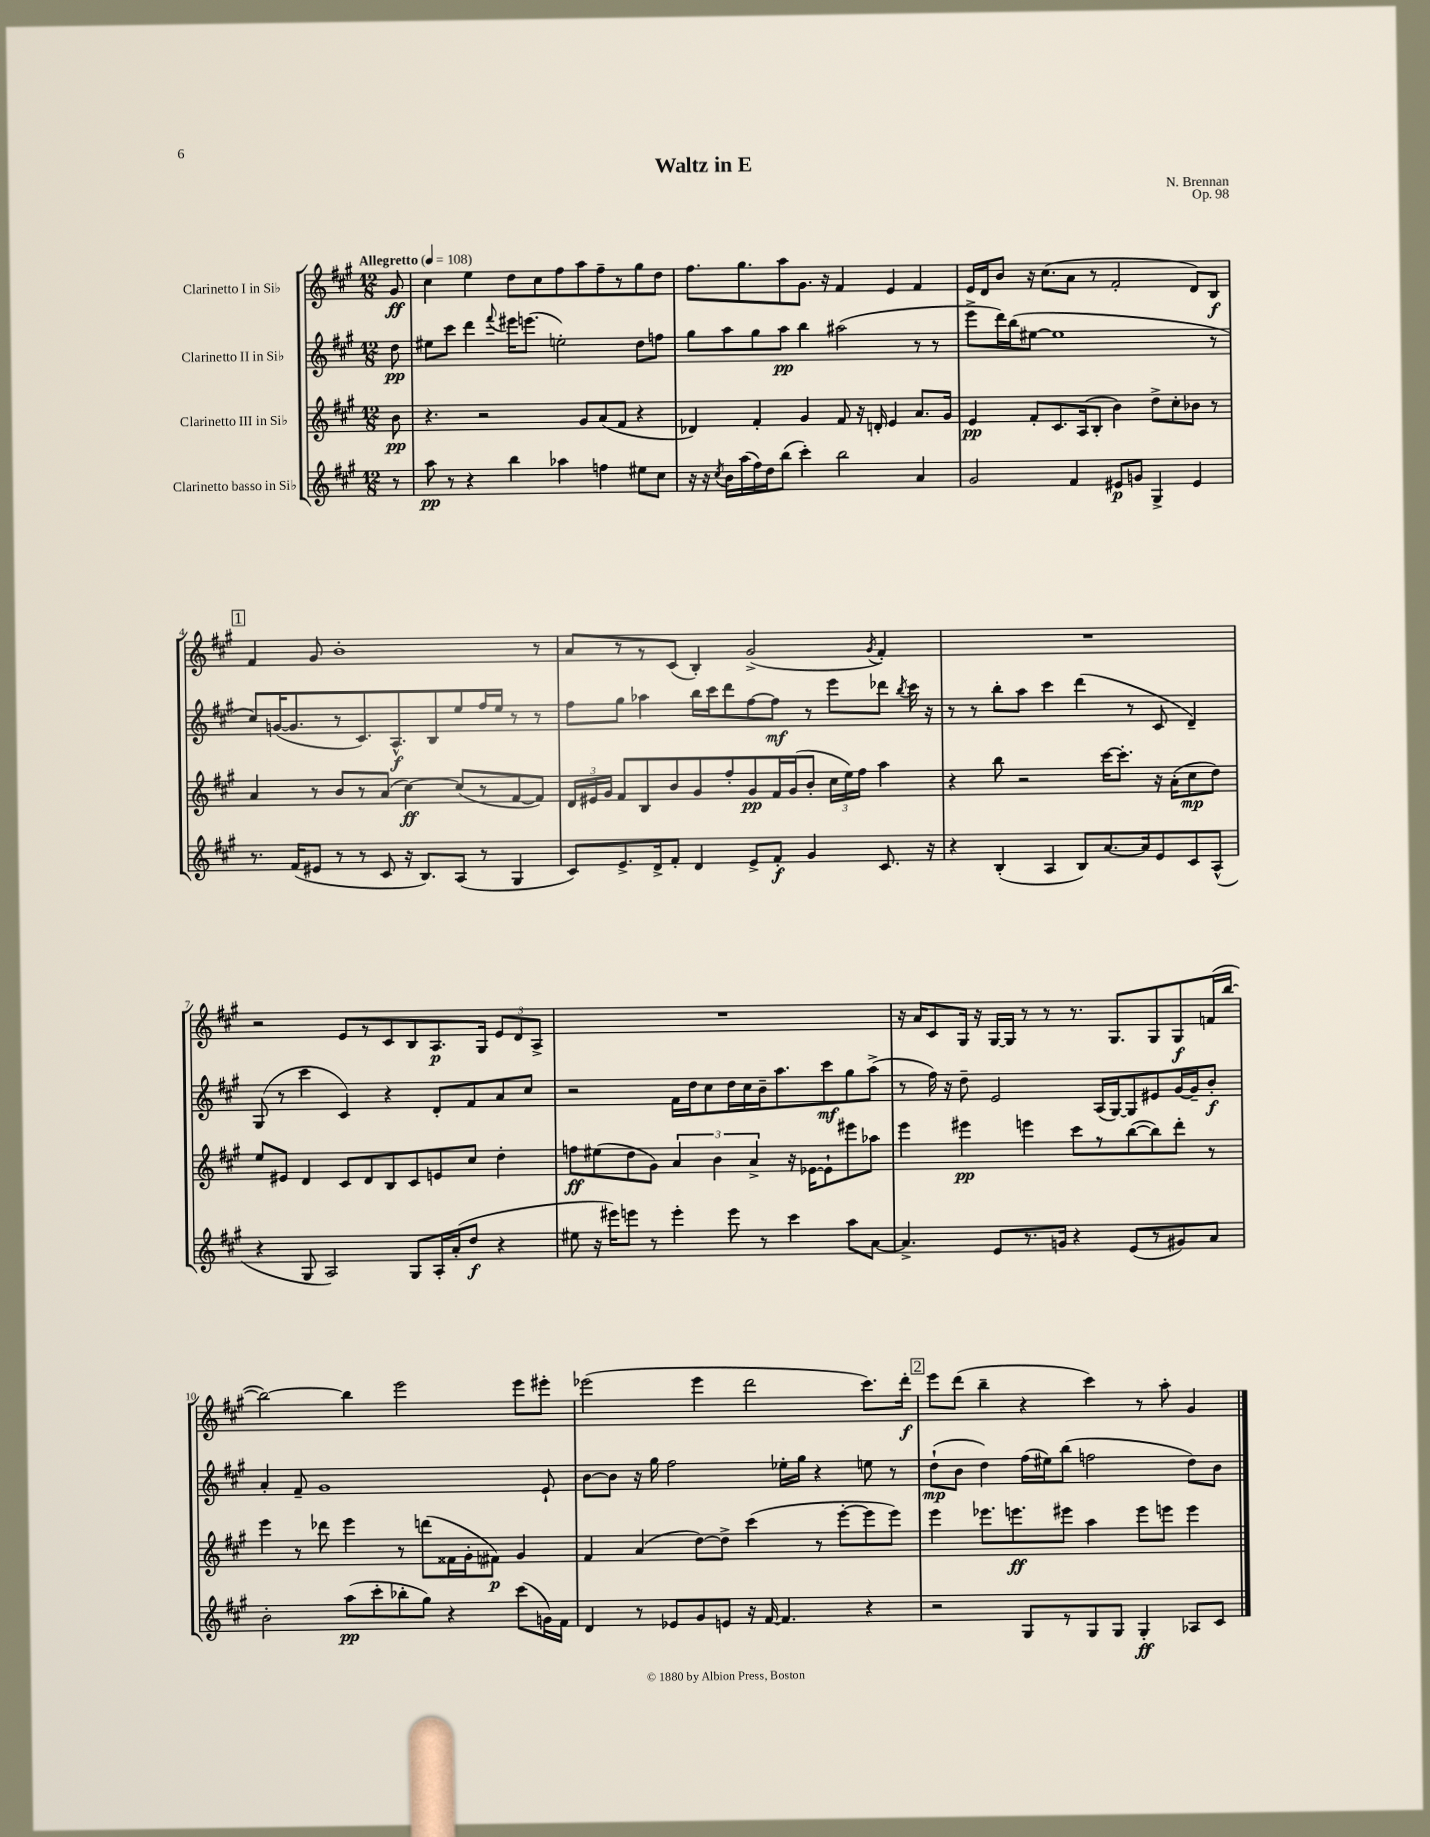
\header { title = "Waltz in E" composer = "N. Brennan" opus = "Op. 98" }
<<
\new StaffGroup <<
\new Staff = "s0" \with { instrumentName = "Clarinetto I in Sib" } {
    \clef treble \key a \major \numericTimeSignature \time 12/8 \partial 8 \tempo "Allegretto" 4 = 108
    \autoBeamOff gis'8\ff |
    cis''4 e''4 d''8[ cis''8 fis''8 a''8 fis''8-- r8 gis''8 d''8] |
    fis''8.[ gis''8. a''8 gis'8.] r16 fis'4 e'4 fis'4 |
    e'16[ d'16 b'8] r16 cis''8.[( a'8] r8 fis'2-. d'8[) b8]\f |
    \mark \markup { \box "1" } fis'4 gis'8 b'1-. r8 |
    a'8[ r8 r8 cis'8]( b4-.) gis'2->( \acciaccatura { gis'8 } fis'4-.) |
    R1. |
    r2 e'8[ r8 cis'8 b8 a8.\p gis16] \tuplet 3/2 { e'8[ d'8 a8]-> } |
    R1. |
    r16 a'16[ cis'8 gis16] r16 gis16[~ gis16] r8 r8 r8. gis8.[ gis8 gis8\f f'16( b''16]~ |
    b''2~) b''4 e'''2 e'''8[ eis'''8]-. |
    ees'''2( ees'''4 d'''2 cis'''8.[) d'''16]-.\f |
    \mark \markup { \box "2" } e'''8[ d'''8]( b''4-- r4 cis'''4) r8 a''8-. gis'4 \bar "|." |
}
\new Staff = "s1" \with { instrumentName = "Clarinetto II in Sib" } {
    \clef treble \key a \major \numericTimeSignature \time 12/8 \partial 8
    \autoBeamOff d''8\pp |
    eis''8[ cis'''8] d'''4 \appoggiatura { fis'''8 } eis'''16[ e'''8.]( e''2-.) d''8[ f''8] |
    gis''8[ a''8 gis''8 a''8]\pp b''4 ais''2( r8 r8 |
    e'''8[-> d'''16) b''16( eis''8]~ eis''1 r8 |
    \mark \markup { \box "1" } cis''8[) g'16~( g'8. r8 cis'8.) a8.-^\f b8 e''8 fis''16 e''16] r8 r8 |
    fis''8[ gis''8] aes''4 b''16[ cis'''16 d'''8 fis''8~ fis''8]\mf r8 e'''8[ des'''8] \acciaccatura { b''8 } cis'''16 r16 |
    r8 r8 b''8[-. a''8] cis'''4 d'''4( r8 cis'8 d'4--) |
    gis8( r8 cis'''4 cis'4) r4 d'8[-. fis'8 a'8 cis''8] |
    r2 fis'16[ d''16 cis''8 d''16 cis''16 b'16-- a''8. cis'''8\mf gis''8 a''8]->( |
    r8 fis''16) r16 d''8-- e'2 a16[( gis16~) gis8 eis'8 gis'16~ gis'16-- b'8]-.\f |
    a'4-. fis'8-- gis'1 e'8-! |
    b'8[~ b'8] r16 gis''16 fis''2 ees''16[-. gis''16] r4 e''8 r8 |
    \mark \markup { \box "2" } d''8[-!\mp( b'8] d''4) fis''16[( eis''16) b''8]( f''2 d''8[) b'8] \bar "|." |
}
\new Staff = "s2" \with { instrumentName = "Clarinetto III in Sib" } {
    \clef treble \key a \major \numericTimeSignature \time 12/8 \partial 8
    \autoBeamOff b'8\pp |
    r4. r2 gis'8[ a'8( fis'8] r4 |
    des'4) fis'4-. gis'4 fis'8 r16 d'16-. e'4 a'8.[ gis'16] |
    e'4\pp fis'8[-. cis'8. a16( b8]-. b'4) d''8[-> cis''8-. bes'8] r8 |
    \mark \markup { \box "1" } a'4 r8 b'8[ r8 a'8]( cis''4~\ff) cis''8[( r8 fis'8~ fis'8]) |
    \tuplet 3/2 { d'16[ eis'16 gis'16] } fis'8[ b8 b'8 gis'8 fis''8-. gis'8\pp fis'16 gis'16( b'8]-. \tuplet 3/2 { cis''16[ e''16) fis''16] } a''4 |
    r4 b''8 r2 cis'''16[~ cis'''8.]-. r16 a'16[-.( cis''8\mp d''8]) |
    e''8[ eis'8] d'4 cis'8[ d'8 b8 cis'8 e'8 cis''8] d''4-. |
    f''8[\ff eis''8( d''8 gis'8]) \tuplet 3/2 { a'4 b'4 a'4-> } r16 ees'16[~ ees'8-! eis'''8 aes''8] |
    e'''4 eis'''4\pp e'''4 cis'''8[ r8 b''8~( b''8) d'''8]-. r8 |
    e'''4 r8 des'''8 e'''4 r8 d'''8[( fisis'16 gis'16-. fis'8]\p) gis'4 |
    fis'4 a'4( d''8[~) d''8]-> cis'''4( r8 e'''8[~-. e'''8 e'''8]) |
    \mark \markup { \box "2" } e'''4 ees'''8.[ e'''8.\ff eis'''8] a''4 eis'''8[ e'''8] e'''4 \bar "|." |
}
\new Staff = "s3" \with { instrumentName = "Clarinetto basso in Sib" } {
    \clef treble \key a \major \numericTimeSignature \time 12/8 \partial 8
    \autoBeamOff r8 |
    a''8\pp r8 r4 b''4 aes''4 f''4 eis''8[ cis''8] |
    r16 r16 \acciaccatura { cis''8 } b'16[ a''16( fis''16) d''16 b''8]( cis'''4-.) b''2 a'4 |
    gis'2 fis'4 eis'8[\p g'8] gis4-> eis'4 |
    \mark \markup { \box "1" } r8. fis'16[( eis'8] r8 r8 cis'8 r16 b8.[) a8]( r8 gis4 |
    cis'8[) e'8.-> d'16-> fis'8]-. d'4 e'8[-> fis'8]-.\f gis'4 cis'8. r16 |
    r4 b4-.( a4 b8[) a'8.~ a'16 e'8 cis'8 a8]-^( |
    r4 gis8 a2) gis8[ a16-. a'16-.( d''8]\f r4 |
    eis''8 r16 eis'''16[) e'''8] r8 e'''4-. e'''8 r8 cis'''4 a''8[ a'8]~ |
    a'4.-> e'8[ r8. g'16] r4 e'8[( r8 gis'8) a'8] |
    b'2-. a''8[\pp( cis'''8-. bes''8-. gis''8]) r4 cis'''8[( g'16) fis'16] |
    d'4 r8 ees'8[ gis'8 e'8] r16 fis'16~ fis'4. r4 |
    \mark \markup { \box "2" } r2 gis8[ r8 gis8 gis8] gis4-.\ff aes8[ cis'8] \bar "|." |
}
>>
>>
